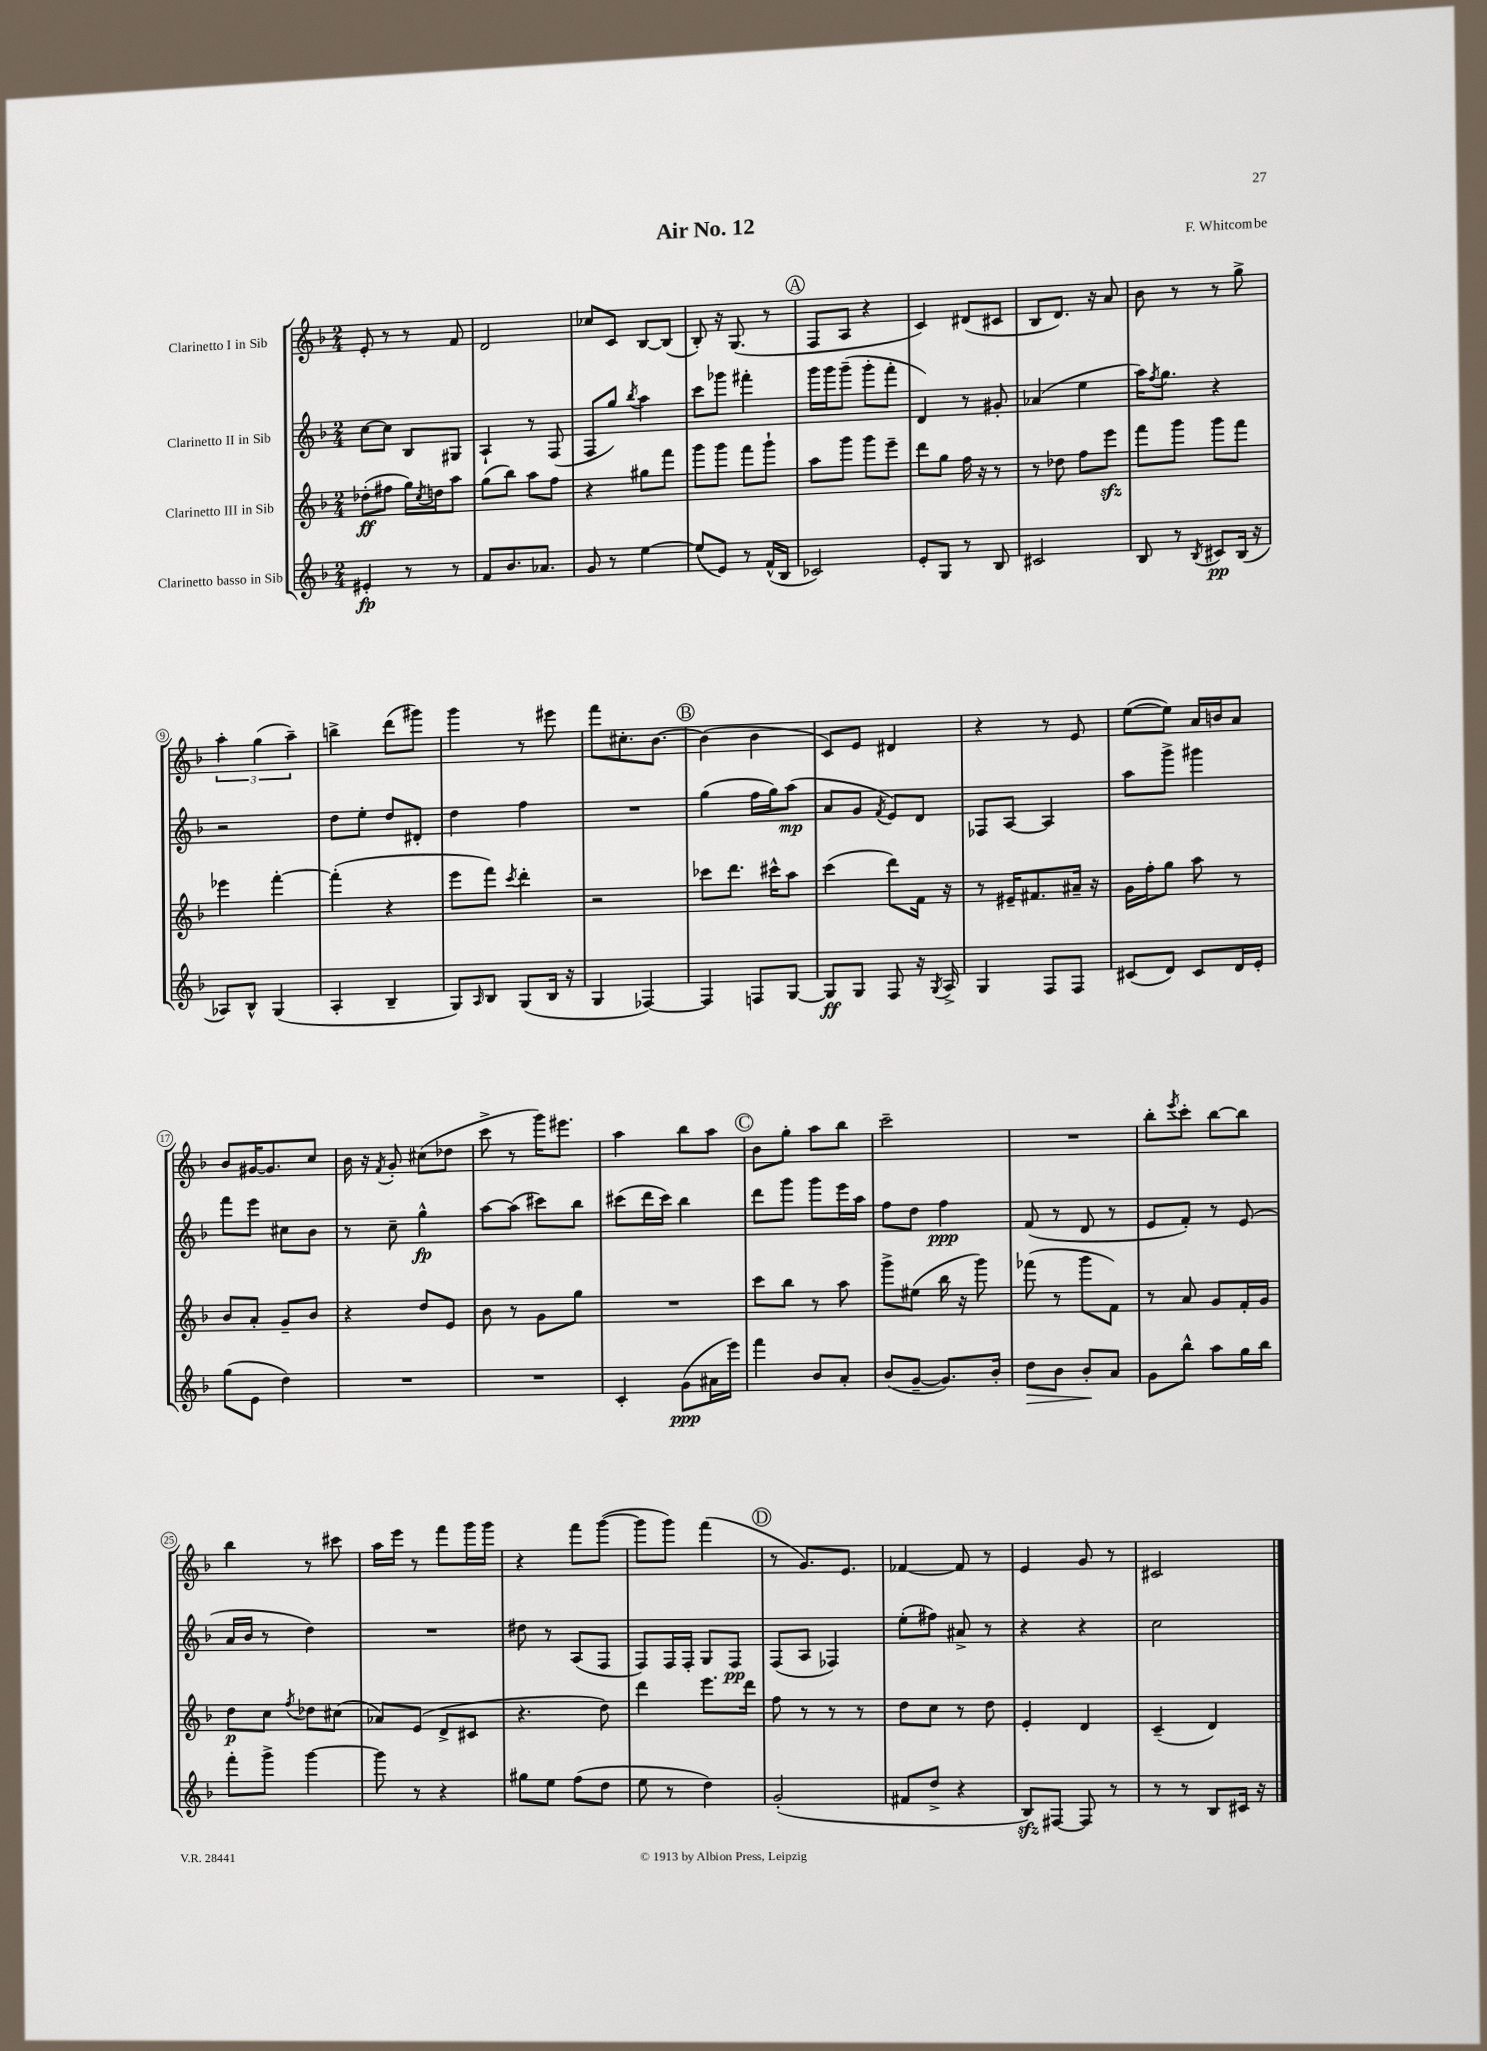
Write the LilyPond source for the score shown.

\header { title = "Air No. 12" composer = "F. Whitcombe" }
<<
\new StaffGroup <<
\new Staff = "s0" \with { instrumentName = "Clarinetto I in Sib" } {
    \clef treble \key f \major \numericTimeSignature \time 2/4
    e'8-. r8 r8 f'8 |
    d'2 |
    ces''8 c'8 bes8~ bes8( |
    bes8-.) r16 g8.( r8 |
    \mark \markup { \circle "A" } f8 a8 r4 |
    c'4) dis'8( cis'8 |
    bes8 d'8.) r16 a'8 |
    bes'8 r8 r8 g''8-> |
    \tuplet 3/2 { a''4-. g''4( a''4--) } |
    b''4-> d'''8( gis'''8) |
    g'''4 r8 eis'''8 |
    f'''8 cis''8.-. bes'8.~ |
    \mark \markup { \circle "B" } bes'4( bes'4 |
    c'8) e'8 dis'4 |
    r4 r8 e'8 |
    e''8~( e''8) a'16 b'16 a'8 |
    bes'8 gis'16~ gis'8. c''8 |
    bes'16 r16 \acciaccatura { f'8 } g'8-. cis''8( des''8 |
    c'''8-> r8 g'''16) eis'''8. |
    a''4 bes''8 a''8 |
    \mark \markup { \circle "C" } bes'8 g''8-. a''8 bes''8 |
    c'''2-- |
    R2 |
    bes''8-. \acciaccatura { e'''8 } c'''8-. bes''8~ bes''8 |
    bes''4 r8 cis'''8 |
    a''16 e'''16 r8 f'''8 g'''16 g'''16 |
    r4 f'''8 g'''8~( |
    g'''8 g'''8) f'''4( |
    \mark \markup { \circle "D" } r8 g'8.) e'8. |
    fes'4~ fes'8 r8 |
    e'4 g'8 r8 |
    cis'2 \bar "|." |
}
\new Staff = "s1" \with { instrumentName = "Clarinetto II in Sib" } {
    \clef treble \key f \major \numericTimeSignature \time 2/4
    c''8~ c''8 bes8 gis8 |
    a4-! r8 f8( |
    f8 g''8) \acciaccatura { bes''8 } a''4 |
    c'''8 ges'''8 fis'''4-. |
    \mark \markup { \circle "A" } g'''16 g'''16 g'''8--( g'''8-. f'''8-. |
    d'4) r8 gis'8-. |
    aes'4( e''4 |
    a''16) \acciaccatura { f''8 } g''8. r4 |
    r2 |
    d''8 e''8-. d''8 dis'8-. |
    d''4 f''4 |
    R2 |
    \mark \markup { \circle "B" } g''4( f''16 g''16) a''8\mp( |
    a'8 g'8 \acciaccatura { f'8 } e'8) d'8 |
    fes8 a8~ a4 |
    a''8 g'''8-> gis'''4 |
    f'''8 e'''8 cis''8 bes'8 |
    r8 c''8-- g''4-^\fp |
    a''8~ a''8( cis'''8) bes''8 |
    cis'''8( d'''16 cis'''16) bes''4 |
    \mark \markup { \circle "C" } d'''8 g'''8 g'''8 e'''16 a''16 |
    f''8 d''8 f''4\ppp |
    f'8( r8 d'8 r8 |
    e'8 f'8-.) r8 e'8( |
    a'16 bes'16 r8 d''4) |
    R2 |
    dis''8 r8 a8( f8 |
    f8) f16 f16-. g8 f8\pp |
    \mark \markup { \circle "D" } f8( a8 fes4) |
    e''8-.( fis''8) ais'8-> r8 |
    r4 r4 |
    c''2 \bar "|." |
}
\new Staff = "s2" \with { instrumentName = "Clarinetto III in Sib" } {
    \clef treble \key f \major \numericTimeSignature \time 2/4
    des''8-.\ff( fis''8 g''16) \acciaccatura { c''8 } d''16 a''8 |
    g''8( bes''8) a''8 f''8 |
    r4 gis''8 f'''8 |
    g'''8 g'''8 f'''8 g'''8-! |
    \mark \markup { \circle "A" } a''8 g'''8 g'''8 e'''8-- |
    d'''8 g''8 f''16 r16 r8 |
    r8 des''8 f''8 e'''8\sfz |
    f'''8 g'''8 g'''8 f'''8 |
    ees'''4 f'''4~-. |
    f'''4-.( r4 |
    e'''8 f'''8) \acciaccatura { c'''8 } d'''4-. |
    r2 |
    \mark \markup { \circle "B" } ces'''8 d'''8. cis'''16-^ a''8 |
    c'''4( d'''8) f'16 r16 |
    r8 eis'16-- fis'8. ais'16-- r16 |
    g'16 f''16-. g''8 a''8 r8 |
    bes'8 a'8-. g'8-- bes'8 |
    r4 d''8 e'8 |
    bes'8 r8 g'8 g''8 |
    R2 |
    \mark \markup { \circle "C" } c'''8 bes''8 r8 a''8 |
    g'''8-> eis''8( bes''16 r16 g'''8) |
    fes'''8( r8 g'''8 f'8) |
    r8 a'8 g'8 f'16-. g'16 |
    d''8\p c''8 \acciaccatura { f''8 } des''8 cis''8( |
    aes'8) e'8( d'8-> cis'8 |
    r4. d''8) |
    d'''4 e'''8. d'''16 |
    \mark \markup { \circle "D" } f''8 r8 r8 r8 |
    d''8 c''8 r8 d''8 |
    e'4-. d'4 |
    c'4--( d'4) \bar "|." |
}
\new Staff = "s3" \with { instrumentName = "Clarinetto basso in Sib" } {
    \clef treble \key f \major \numericTimeSignature \time 2/4
    eis'4-.\fp r8 r8 |
    f'8 bes'8. aes'8. |
    g'8 r8 e''4~ |
    e''8( e'8) r8 f'16-^( bes16 |
    \mark \markup { \circle "A" } ces'2) |
    e'8-. g8 r8 bes8 |
    cis'2 |
    bes8 r8 \acciaccatura { bes8 } cis'8\pp bes16( r16 |
    aes8) bes8-^ g4( |
    a4-. bes4-- |
    g8) \grace { a16 } bes8 g8( bes16 r16 |
    g4 fes4~) |
    \mark \markup { \circle "B" } fes4 f8 g8~ |
    g8\ff g8 f8 r16 \acciaccatura { g8 } a16-> |
    g4 f8 f8 |
    cis'8( d'8) cis'8 d'16 e'16-. |
    g''8( e'8 d''4) |
    R2 |
    R2 |
    c'4-. g'8\ppp( ais'16 e'''16) |
    \mark \markup { \circle "C" } f'''4 bes'8 a'8-. |
    bes'8( g'8~-- g'8.) bes'16-. |
    d''8\> bes'8 bes'8-.\! a'8 |
    g'8 bes''8-^ a''8 g''16 bes''16 |
    f'''8-. g'''8-> g'''4~ |
    g'''8 r8 r4 |
    gis''8 e''8 f''8( d''8 |
    e''8 r8 d''4) |
    \mark \markup { \circle "D" } g'2-.( |
    fis'8 d''8-> r4 |
    bes8\sfz) fis8~ fis8 r8 |
    r8 r8 bes8 cis'16 r16 \bar "|." |
}
>>
>>
\layout { \context { \Score \override BarNumber.stencil = #(make-stencil-circler 0.1 0.3 ly:text-interface::print) } }
